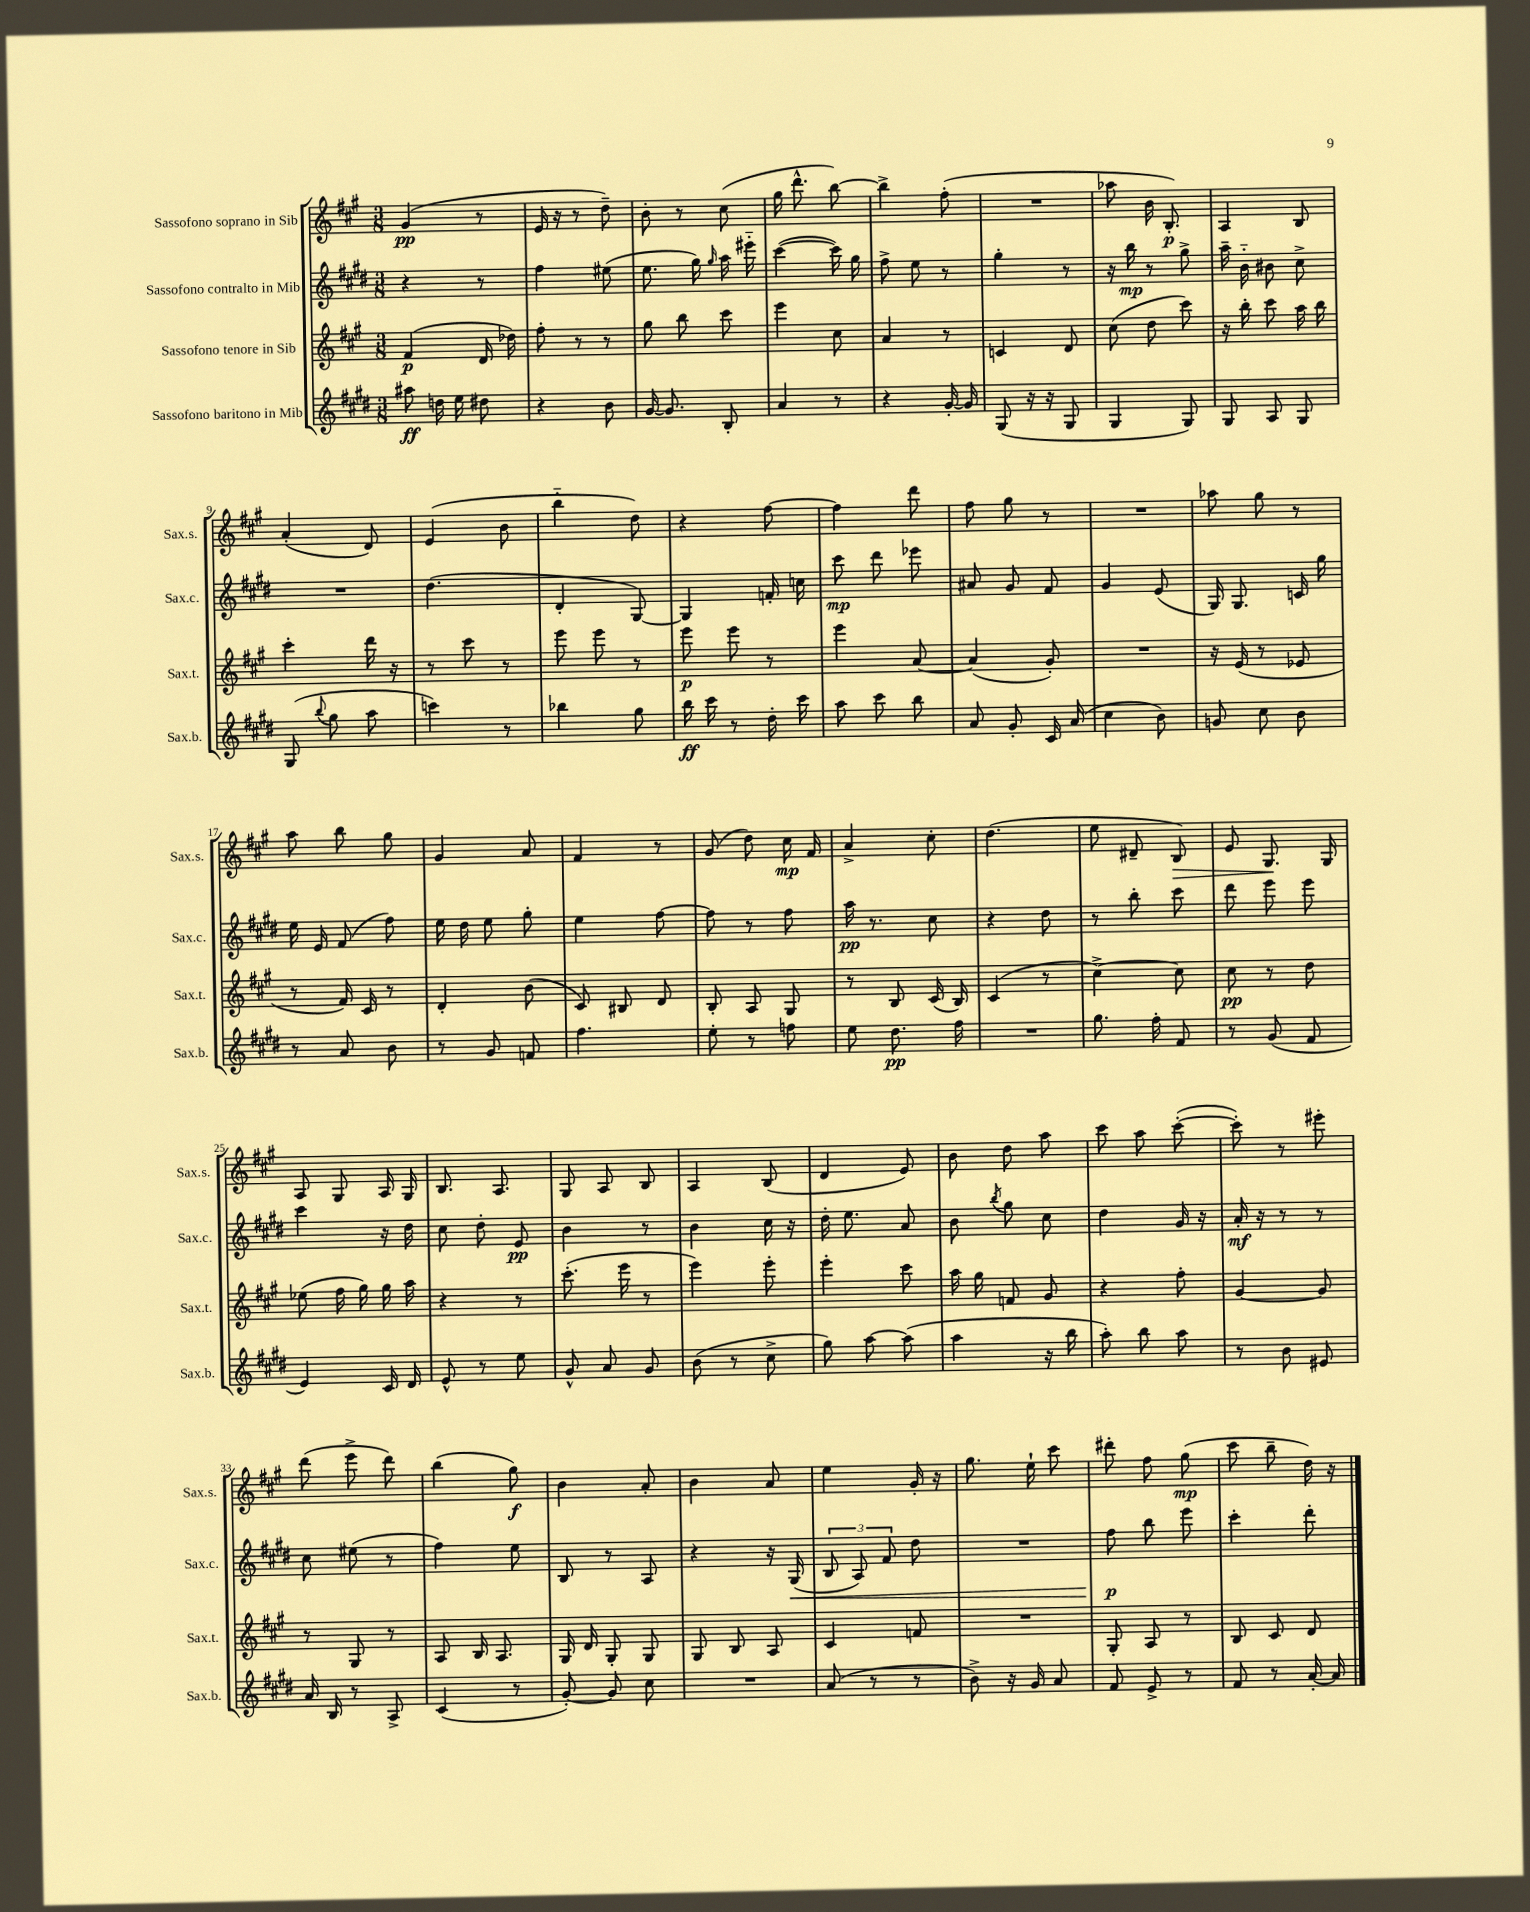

**kern	**kern	**kern	**kern
*staff4	*staff3	*staff2	*staff1
*clefG2	*clefG2	*clefG2	*clefG2
*k[f#c#g#d#]	*k[f#c#g#]	*k[f#c#g#d#]	*k[f#c#g#]
*M3/8	*M3/8	*M3/8	*M3/8
8aa#	(4f#	4r	(4g#
16dd	.	.	.
16ee	.	.	.
8dd#	16d	8r	8r
.	16dd-)	.	.
=	=	=	=
4r	8ff#'	4ff#	16e
.	.	.	16r
.	8r	.	8r
8b	8r	(8ee#	8dd~)
=	=	=	=
[16g#	8gg#	8.ee	8b'
8.g#]	.	.	.
.	8bb	.	8r
.	.	16gg#)	.
.	.	16qqgg#	.
8B'	8ccc#	16aa	(8cc#
.	.	16eee#'~	.
=	=	=	=
4a	4eee	([4ccc#	16gg#
.	.	.	8.ddd^^
8r	8cc#	16ccc#])	[8bb)
.	.	16gg#	.
=	=	=	=
4r	4a	8ff#^	4bb^]
.	.	8ee	.
[16g#'	8r	8r	(8ff#'
16g#]	.	.	.
=	=	=	=
(8G#	4c	4gg#'	4.r
16r	.	.	.
16r	.	.	.
8G#	8d	8r	.
=	=	=	=
4G#	(8cc#	16r	8aa-
.	.	16bb	.
.	8dd	8r	16b
.	.	.	8.B')
8G#)	8ccc#)	8gg#^	.
=	=	=	=
8G#	16r	16aa~	4A
.	16bb'	16b'~	.
8A	8ccc#	8b#	.
8G#	16aa	8cc#^	8B
.	16bb	.	.
=	=	=	=
(8G#	4ccc#'	4.r	(4a'
8qqbb	.	.	.
8gg#	.	.	.
8aa	16ddd	.	8d)
.	16r	.	.
=	=	=	=
4ccc)	8r	(4.dd#	(4e
.	8ccc#	.	.
8r	8r	.	8b
=	=	=	=
4bb-	8eee	4d#'	4bb'~
.	8eee	.	.
8gg#	8r	[8G#)	8dd)
=	=	=	=
16bb	8eee	4G#]	4r
16ccc#	.	.	.
8r	8eee	.	.
16dd#'	8r	16f'	[8ff#
16ccc#	.	16cc	.
=	=	=	=
8aa	4eee	8ccc#	4ff#]
8ccc#	.	8ddd#	.
8bb	[8a	8eee-	8ddd
=	=	=	=
8a	(4a]	8a#	8ff#
8g#'	.	8g#	8gg#
16c#	8g#')	8f#	8r
(16a	.	.	.
=	=	=	=
4cc#	4.r	4g#	4.r
8b)	.	(8e	.
=	=	=	=
8g	16r	16G#)	8aa-
.	(16e	8.G#	.
8cc#	8r	.	8gg#
8b	8e-	16c	8r
.	.	16gg#	.
=	=	=	=
8r	8r	16ee	8aa
.	.	16e	.
8a	16f#)	(8f#	8bb
.	16c#	.	.
8b	8r	8ff#)	8gg#
=	=	=	=
8r	4d'	16ee	4g#
.	.	16dd#	.
8g#	.	8ee	.
8f	(8b	8gg#'	8a
=	=	=	=
4.ff#	8c#)	4ee	4f#
.	8B#	.	.
.	8d	[8ff#	8r
=	=	=	=
8ee'	8B'	8ff#]	(8g#
8r	8A	8r	8dd)
8ff	8G#	8ff#	16cc#
.	.	.	16f#
=	=	=	=
8ee	8r	16aa	4a^
.	.	8.r	.
8.dd#	8B	.	.
.	(16c#	8cc#	8cc#'
16ff#	16B)	.	.
=	=	=	=
4.r	(4c#	4r	(4.dd
.	8r	8dd#	.
=	=	=	=
8.gg#	[4cc#^)	8r	8ee
.	.	8bb'	8d#~
16ff#'	.	.	.
8f#	8cc#]	8ccc#	8B)
=	=	=	=
8r	8cc#	8ddd#	8e
(8g#	8r	8eee	8.G#
8f#	8dd	8eee	.
.	.	.	16G#
=	=	=	=
4e)	(8ee-	4ccc#	8A
.	16ff#	.	8G#
.	16gg#)	.	.
16c#	16gg#	16r	16A
16d#	16aa	16dd#	16G#
=	=	=	=
8e^^	4r	8cc#	8.B
8r	.	8dd#'	.
.	.	.	8.A
8ee	8r	8e	.
=	=	=	=
8g#^^	(8.ccc#'	4b	8G#
8a	.	.	8A
.	16eee	.	.
8g#	8r	8r	8B
=	=	=	=
(8b	4eee)	4b	4A
8r	.	.	.
8cc#^	8eee'	16cc#	(8B
.	.	16r	.
=	=	=	=
8gg#)	4eee'	16dd#'	4d
.	.	8.ee	.
[8aa	.	.	.
(8aa]	8ccc#	8a	8e)
=	=	=	=
4aa	16aa	8b	8b
.	16gg#	.	.
.	.	8qbb	.
.	8f	8gg#	8dd
16r	8g#	8cc#	8aa
16bb	.	.	.
=	=	=	=
8aa')	4r	4dd#	8ccc#
8bb	.	.	8aa
8aa	8ff#'	16g#	([8ccc#'
.	.	16r	.
=	=	=	=
8r	[4g#	16a'	8ccc#'])
.	.	16r	.
8b	.	8r	8r
8e#	8g#]	8r	8eee#'
=	=	=	=
16a	8r	8cc#	(8ddd
16B	.	.	.
8r	8G#	(8ee#	8eee^
8A^	8r	8r	8ddd)
=	=	=	=
(4c#	8A	4ff#)	(4bb
.	16B	.	.
.	8.A	.	.
8r	.	8ee	8gg#)
=	=	=	=
[8g#')	16G#	8B	4b
.	16d	.	.
8g#]	8G#'	8r	.
8cc#	8G#	8A	8a'
=	=	=	=
4.r	8G#	4r	4b
.	8B	.	.
.	8A	16r	8a
.	.	(16G#	.
=	=	=	=
(8a	4c#	12B	4ee
.	.	12A)	.
8r	.	.	.
.	.	12f#	.
8r	8f	8dd#	16g#'
.	.	.	16r
=	=	=	=
8b^)	4.r	4.r	8.gg#
16r	.	.	.
16g#	.	.	16ee`
8a	.	.	8ccc#
=	=	=	=
8f#	8G#'	8ff#	8ddd#'
8e^	8A	8bb	8ff#
8r	8r	8eee	(8gg#
=	=	=	=
8f#	8B	4ccc#'	8ccc#
8r	8c#	.	8bb~
[16a'	8d	8ddd#'	16dd)
16a]	.	.	16r
==	==	==	==
*-	*-	*-	*-
